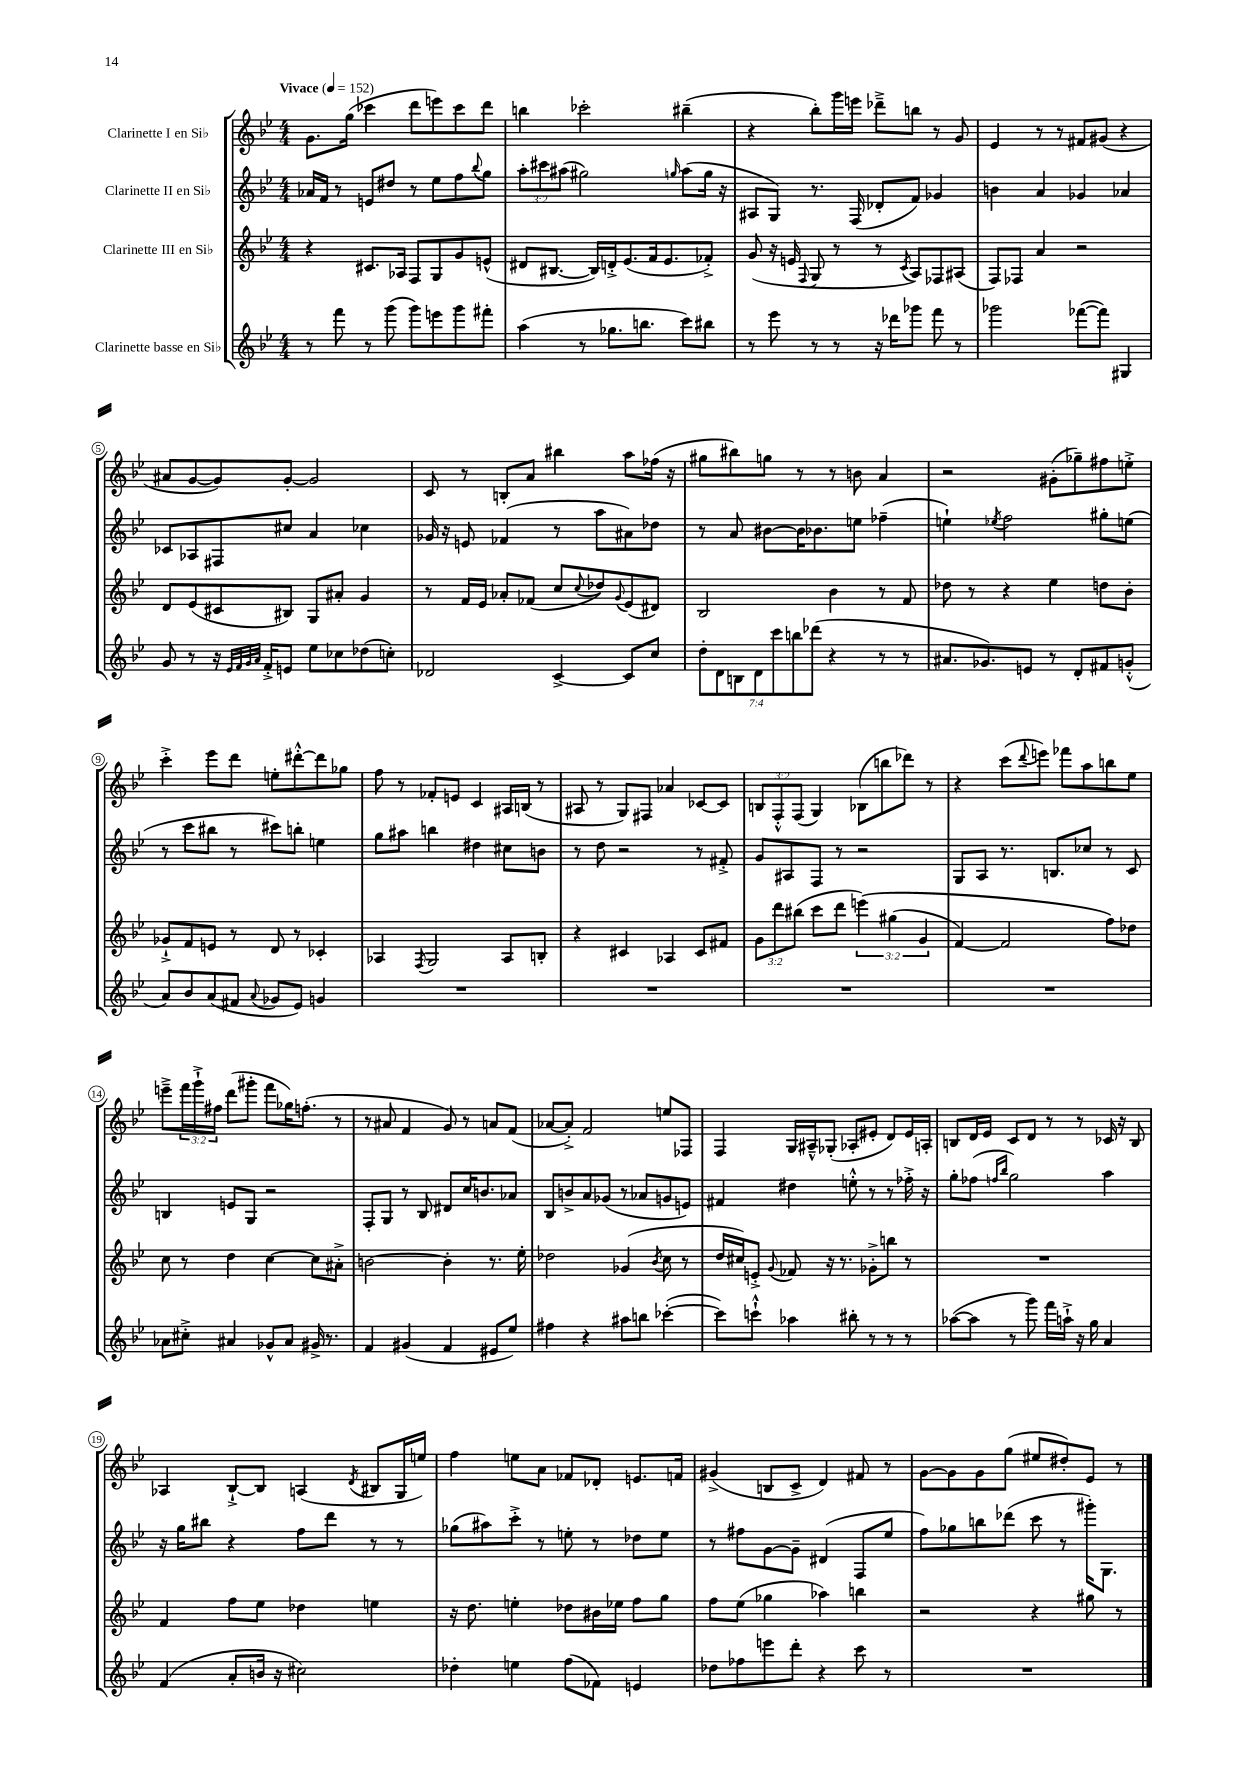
<<
\new StaffGroup <<
\new Staff = "s0" \with { instrumentName = "Clarinette I en Sib" } {
    \clef treble \key bes \major \numericTimeSignature \time 4/4 \override Staff.TupletNumber.text = #tuplet-number::calc-fraction-text \tempo "Vivace" 4 = 152
    g'8. g''16( ces'''4 d'''8 e'''8) ces'''8 d'''8 |
    b''4 ces'''2-. bis''4--( |
    r4 bes''8-.) g'''16 e'''16 des'''8---> b''8 r8 g'8 |
    ees'4 r8 r8 fis'8 gis'8( r4 |
    ais'8 g'8~ g'8) g'8~-. g'2 |
    c'8 r8 b8-. a'8 bis''4 a''8 fes''16( r16 |
    gis''8 bis''8) g''8 r8 r8 b'8 a'4 |
    r2 gis'8-.( ges''8--) fis''8 e''8-.-> |
    c'''4-.-> ees'''8 d'''8 e''8-. dis'''8~-.-^ dis'''8 ges''8 |
    f''8 r8 fes'8-. e'8 c'4 ais16 b16( r8 |
    ais8 r8 g8) fis8 aes'4 ces'8~ ces'8 |
    \tuplet 3/2 { b8 f8-.-^ f8( } g4) bes8( b''8 des'''8) r8 |
    r4 c'''8( \appoggiatura { d'''8 } e'''8) fes'''8 a''8 b''8 ees''8 |
    e'''8---> \tuplet 3/2 { f'''16 g'''16-!-> fis''16 } d'''8( gis'''8-. f'''8 ges''16) f''8.-.( r8 |
    r8 ais'8 f'4 g'8) r8 a'8 f'8( |
    aes'8~ aes'8-.->) f'2 e''8 fes8 |
    f4 g16 ais16---^ ges8-.( aes8-. eis'8-. d'8) eis'16 a16-. |
    b8 d'16 ees'16 c'8 d'8 r8 r8 ces'16 r16 b8 |
    aes4 bes8~-!-> bes8 a4( \acciaccatura { d'8 } bis8 g16 e''16) |
    f''4 e''8 a'8 fes'8 des'8-. e'8. f'16 |
    gis'4->( b8 c'8-> d'4) fis'8 r8 |
    g'8~ g'8 g'8 g''8( eis''8 dis''8-.) ees'8 r8 \bar "|." |
}
\new Staff = "s1" \with { instrumentName = "Clarinette II en Sib" } {
    \clef treble \key bes \major \numericTimeSignature \time 4/4 \override Staff.TupletNumber.text = #tuplet-number::calc-fraction-text
    aes'16 f'16 r8 e'8 dis''8 r8 ees''8 f''8 \appoggiatura { bes''8 } g''8 |
    \tuplet 3/2 { a''8-. cis'''8 ais''8( } gis''2) \grace { g''16 } ais''8( g''16 r16 |
    ais8 g8) r8. f16( des'8-. f'8) ges'4 |
    b'4 a'4 ges'4 aes'4 |
    ces'8 aes8 fis8 cis''8 a'4 ces''4 |
    ges'16 r16 e'8 fes'4( r8 a''8 ais'8) des''8 |
    r8 a'8 bis'8~ bis'16 bes'8. e''8 fes''4--( |
    e''4-!) \acciaccatura { ees''8 } f''2 gis''8-. e''8( |
    r8 c'''8 bis''8 r8 cis'''8) b''8-. e''4 |
    g''8 ais''8 b''4 dis''4 cis''8 b'8 |
    r8 d''8 r2 r8 fis'8-.-> |
    g'8 ais8 f8 r8 r2 |
    g8 a8 r8. b8. ces''8 r8 c'8 |
    b4 e'8 g8 r2 |
    f8-. g8 r8 bes8 dis'8 c''16 b'8. aes'8 |
    bes8 b'8-> a'8 ges'8( r8 aes'8 g'8 e'8) |
    fis'4 dis''4 e''8-.-^ r8 r8 fes''16-.-> r16 |
    g''8-. fes''8( \grace { f''16 bes''16 } g''2) a''4 |
    r16 g''16 bis''8 r4 f''8 d'''8 r8 r8 |
    ges''8( ais''8) c'''8-.-> r8 e''8-. r8 des''8 e''8 |
    r8 fis''8 g'8~ g'8-- dis'4( f8 ees''8 |
    f''8) ges''8 b''8 des'''8( c'''8 r8 gis'''16-.) g8. \bar "|." |
}
\new Staff = "s2" \with { instrumentName = "Clarinette III en Sib" } {
    \clef treble \key bes \major \numericTimeSignature \time 4/4 \override Staff.TupletNumber.text = #tuplet-number::calc-fraction-text
    r4 cis'8. aes16 f8 g8 g'8 e'8-^( |
    dis'8 bis8.~ bis16) d'16-.-> ees'8.( f'16 ees'8. fes'8-.->) |
    g'8( r16 e'16 \appoggiatura { f8 } g8 r8 r8 \acciaccatura { c'8 } a8) fes8 ais8( |
    f8) fes8 a'4 r2 |
    d'8 ees'8( cis'8 bis8) g8 ais'8-. g'4 |
    r8 f'16 ees'16 aes'8-. fes'8( c''8 \appoggiatura { c''8 } des''8) \appoggiatura { g'8 } ees'8( dis'8) |
    bes2 bes'4 r8 f'8 |
    des''8 r8 r4 ees''4 d''8 bes'8-. |
    ges'8-!-> f'8 e'8 r8 d'8 r8 ces'4-. |
    aes4 \acciaccatura { f8 } g2 aes8 b8-. |
    r4 cis'4 aes4 cis'8 fis'8 |
    \tuplet 3/2 { g'8 d'''8 bis''8( } c'''8 d'''8 \tuplet 3/2 { e'''4)\( gis''4( g'4 } |
    f'4~) f'2 f''8\) des''8 |
    c''8 r8 d''4 c''4~ c''8 ais'8-.-> |
    b'2~ b'4-. r8. ees''16-. |
    des''2 ges'4( \acciaccatura { bes'8 } c''8 r8 |
    d''16 cis''16) e'8-.-> \appoggiatura { g'8 } fes'8 r16 r8. ges'8-.-> b''8 r8 |
    R1 |
    f'4 f''8 ees''8 des''4 e''4 |
    r16 d''8. e''4-. des''8 bis'16 ees''16 f''8 g''8 |
    f''8 ees''8( ges''4 aes''4) b''4 |
    r2 r4 gis''8 r8 \bar "|." |
}
\new Staff = "s3" \with { instrumentName = "Clarinette basse en Sib" } {
    \clef treble \key bes \major \numericTimeSignature \time 4/4 \override Staff.TupletNumber.text = #tuplet-number::calc-fraction-text
    r8 f'''8 r8 g'''8( g'''8) e'''8 g'''8 fis'''8-. |
    a''4( r8 ges''8. b''8. c'''8) bis''8 |
    r8 ees'''8 r8 r8 r16 des'''16 ges'''8 f'''8 r8 |
    ges'''2 fes'''8~( fes'''8) gis4 |
    g'8 r8 r16 \grace { ees'32 f'32 g'32 a'32 } f'16-.-> e'8 ees''8 ces''8 des''8( c''8-.) |
    des'2 c'4~-> c'8 c''8 |
    \tuplet 7/4 { d''8-. d'8 b8 d'8 c'''8 b''8 des'''8( } r4 r8 r8 |
    ais'8. ges'8.) e'8 r8 d'8-. fis'8 g'8-.-^( |
    a'8) bes'8 a'8( fis'8 \appoggiatura { a'8 } ges'8 ees'8) g'4 |
    R1 |
    R1 |
    R1 |
    R1 |
    aes'8 cis''8-.-> ais'4 ges'8-^ ais'8 gis'16-> r8. |
    f'4 gis'4( f'4 eis'8 ees''8) |
    fis''4 r4 ais''8 b''8 ces'''4~-.( |
    ces'''8) c'''8-!-^ aes''4 bis''8-. r8 r8 r8 |
    aes''8~( aes''8 r8 g'''8) f'''16 a''16-!-> r16 g''16 a'4 |
    f'4( a'8-. b'16 r16 cis''2) |
    des''4-. e''4 f''8( fes'8) e'4 |
    des''8 fes''8 e'''8 d'''8-. r4 c'''8 r8 |
    R1 \bar "|." |
}
>>
>>
\layout { \context { \Score \override BarNumber.stencil = #(make-stencil-circler 0.1 0.3 ly:text-interface::print) } }
